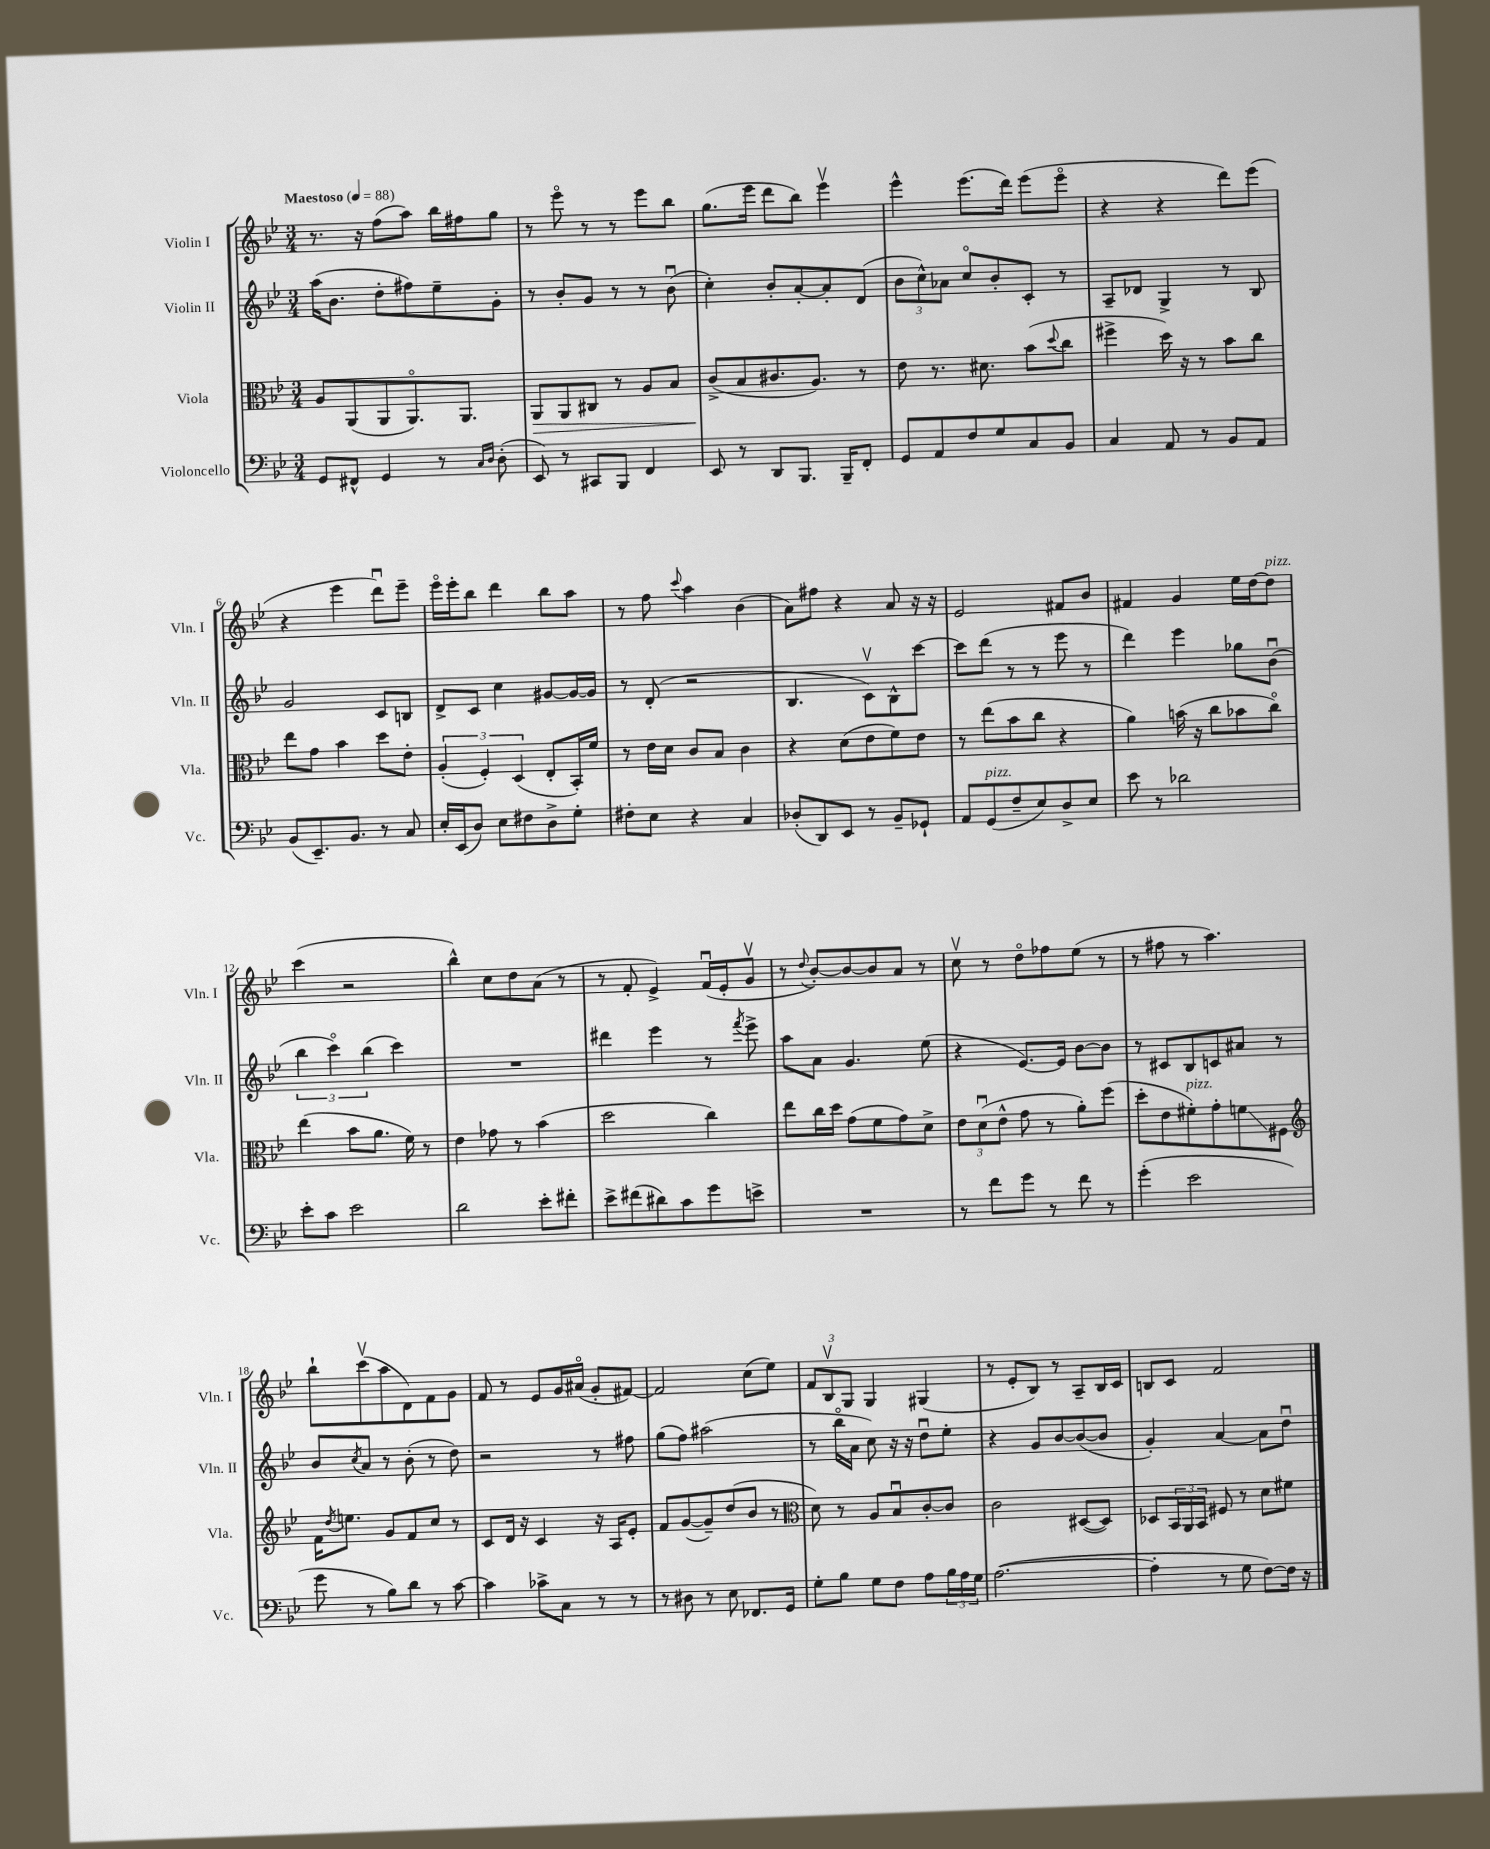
<<
\new StaffGroup <<
\new Staff = "s0" \with { instrumentName = "Violin I" shortInstrumentName = "Vln. I" } {
    \clef treble \key bes \major \numericTimeSignature \time 3/4 \tempo "Maestoso" 4 = 88
    r8. r16 f''8( a''8) bes''16 fis''16 g''8 |
    r8 ees'''8\flageolet r8 r8 ees'''8 bes''8 |
    g''8.( ees'''16 d'''8 bes''8) ees'''4\upbow |
    ees'''4-^ ees'''8.( d'''16) ees'''8( ees'''8\flageolet |
    r4 r4 d'''8) ees'''8( |
    r4 ees'''4 d'''8\downbow) ees'''8-- |
    ees'''16\flageolet ees'''16-. bes''8 d'''4 bes''8 a''8 |
    r8 f''8 \appoggiatura { c'''8 } a''4 bes'4( |
    a'8) fis''8 r4 a'8 r16 r16 |
    ees'2 fis'8 bes'8 |
    fis'4 g'4 ees''16 d''16~ d''8^\markup { \italic "pizz." } |
    c'''4( r2 |
    bes''4-^) c''8 d''8 a'8( r8 |
    r8 f'8-. ees'4->) f'16\downbow( ees'16-. g'8\upbow |
    r8 \appoggiatura { d''8 } bes'8~-.) bes'8~ bes'8 a'8 r8 |
    c''8\upbow r8 d''8\flageolet fes''8 ees''8( r8 |
    r8 fis''8 r8 a''4.) |
    bes''8-! c'''8\upbow( a''8 d'8) f'8 g'8 |
    f'8 r8 ees'8 g'16 ais'16\flageolet( g'8-. fis'8~) |
    fis'2 c''8( ees''8) |
    \tuplet 3/2 { f'8 bes8\upbow g8 } g4 gis4( |
    r8 ees'8-. bes8) r8 a8-- bes16 c'16 |
    b8 c'8 f'2 \bar "|." |
}
\new Staff = "s1" \with { instrumentName = "Violin II" shortInstrumentName = "Vln. II" } {
    \clef treble \key bes \major \numericTimeSignature \time 3/4
    a''16( bes'8. d''8-. fis''8) ees''8-- g'8-. |
    r8 bes'8-. g'8 r8 r8 bes'8\downbow( |
    c''4-.) bes'8-. a'8~-. a'8-. d'8( |
    \tuplet 3/2 { bes'8 c''8-^) aes'8 } c''8\flageolet bes'8-. c'8-. r8 |
    a8-- des'8 g4-> r8 bes8 |
    g'2 c'8 b8 |
    d'8-> c'8 c''4 gis'8~ gis'16~ gis'16 |
    r8 d'8-.( r2 |
    bes4. c'8\upbow) bes8-^ c'''8~ |
    c'''8 d'''8( r8 r8 ees'''8 r8 |
    d'''4) ees'''4 ges''8 bes'8\downbow( |
    \tuplet 3/2 { bes''4 c'''4\flageolet) bes''4( } c'''4) |
    R2. |
    dis'''4 ees'''4 r8 \acciaccatura { f'''8 } ees'''8-> |
    a''8 a'8 g'4. ees''8( |
    r4 ees'8.~) ees'16 bes'8~ bes'8 |
    r8 cis'8 bes8 c'8 ais'8 r8 |
    bes'8 \acciaccatura { c''8 } a'8 r8 bes'8-.( r8 d''8) |
    r2 r8 fis''8 |
    g''8( f''8) ais''2( |
    r8 bes''16\flageolet a'16 c''8) r16 r16 d''8\downbow ees''8-. |
    r4 g'8 bes'8~ bes'8~( bes'8 |
    g'4-.) a'4~ a'8 d''8\downbow \bar "|." |
}
\new Staff = "s2" \with { instrumentName = "Viola" shortInstrumentName = "Vla." } {
    \clef alto \key bes \major \numericTimeSignature \time 3/4
    a8 a,8( a,8 a,8.\flageolet) a,8. |
    a,8\> a,8 cis8 r8 a8 bes8 |
    c'8->\!( bes8 cis'8. a8.) r8 |
    ees'8 r8. dis'8. bes'8( \appoggiatura { d''8 } c''8 |
    fis''4-> d''16) r16 r8 bes'8 c''8 |
    ees''8 g'8 bes'4 d''8 ees'8-. |
    \tuplet 3/2 { a4-.( f4-.) d4( } ees8-. bes,16-.) f'16 |
    r8 ees'16 d'16 c'8 bes8 c'4 |
    r4 d'8( ees'8 f'8) ees'8 |
    r8 ees''8( bes'8 c''8 r4 |
    a'4) b'16( r16 c''8 bes'8 c''8\flageolet) |
    ees''4( bes'8 a'8. f'16) r8 |
    ees'4 ges'8 r8 bes'4( |
    d''2 c''4) |
    ees''8 c''16 d''16 g'8( f'8 g'8) d'8-> |
    \tuplet 3/2 { ees'8 d'8\downbow( ees'8-^ } g'8 r8 a'8-.) f''8( |
    d''8-. ees'8 fis'8-.^\markup { \italic "pizz." }) g'8-. f'8\glissando fis8 |
    \clef treble f'16 \acciaccatura { d''8 } e''8. g'8 f'8 c''8 r8 |
    c'8 d'16 r16 c'4 r16 a16 ees'8-. |
    f'8 g'8~( g'8--) d''8( bes'8 r8 |
    \clef alto d'8) r8 a8 bes8\downbow c'8~-. c'8 |
    c'2 dis8~( dis8) |
    des8 \tuplet 3/2 { bes,16 a,16 bes,16 } fis8 r8 d'8 fis'8 \bar "|." |
}
\new Staff = "s3" \with { instrumentName = "Violoncello" shortInstrumentName = "Vc." } {
    \clef bass \key bes \major \numericTimeSignature \time 3/4
    g,8 fis,8-^ g,4 r8 \grace { c16 d16 } d8-.( |
    ees,8) r8 cis,8 bes,,8 f,4 |
    ees,8 r8 d,8 bes,,8. bes,,16-- f,8-. |
    g,8 a,8 f8 g8 c8 bes,8 |
    c4 a,8 r8 bes,8 a,8 |
    bes,8( ees,8.--) bes,8. r8 c8 |
    ees16-. ees,16( d8) ees8 fis8 d8-> g8-. |
    fis8-. ees8 r4 c4 |
    des8-.( d,8) ees,8 r8 bes,8-- ges,8-! |
    a,8 g,8^\markup { \italic "pizz." }( f8-- ees8) d8-> ees8 |
    ees'8 r8 des'2 |
    ees'8-. c'8 ees'2 |
    d'2 ees'8-. fis'8-. |
    ees'8-> fis'8( dis'8) c'8 g'8 e'8-> |
    R2. |
    r8 f'8 g'8 r8 f'8 r8 |
    g'4-.( ees'2 |
    g'8 r8 bes8) d'8 r8 c'8~ |
    c'4 ces'8-> c8 r8 r8 |
    r8 dis8 r8 ees8 fes,8. g,16 |
    g8-. bes8 g8 f8 a8 \tuplet 3/2 { bes16 a16 g16 } |
    a2.~( |
    a4-. r8 g8 f8~) f16 r16 \bar "|." |
}
>>
>>
